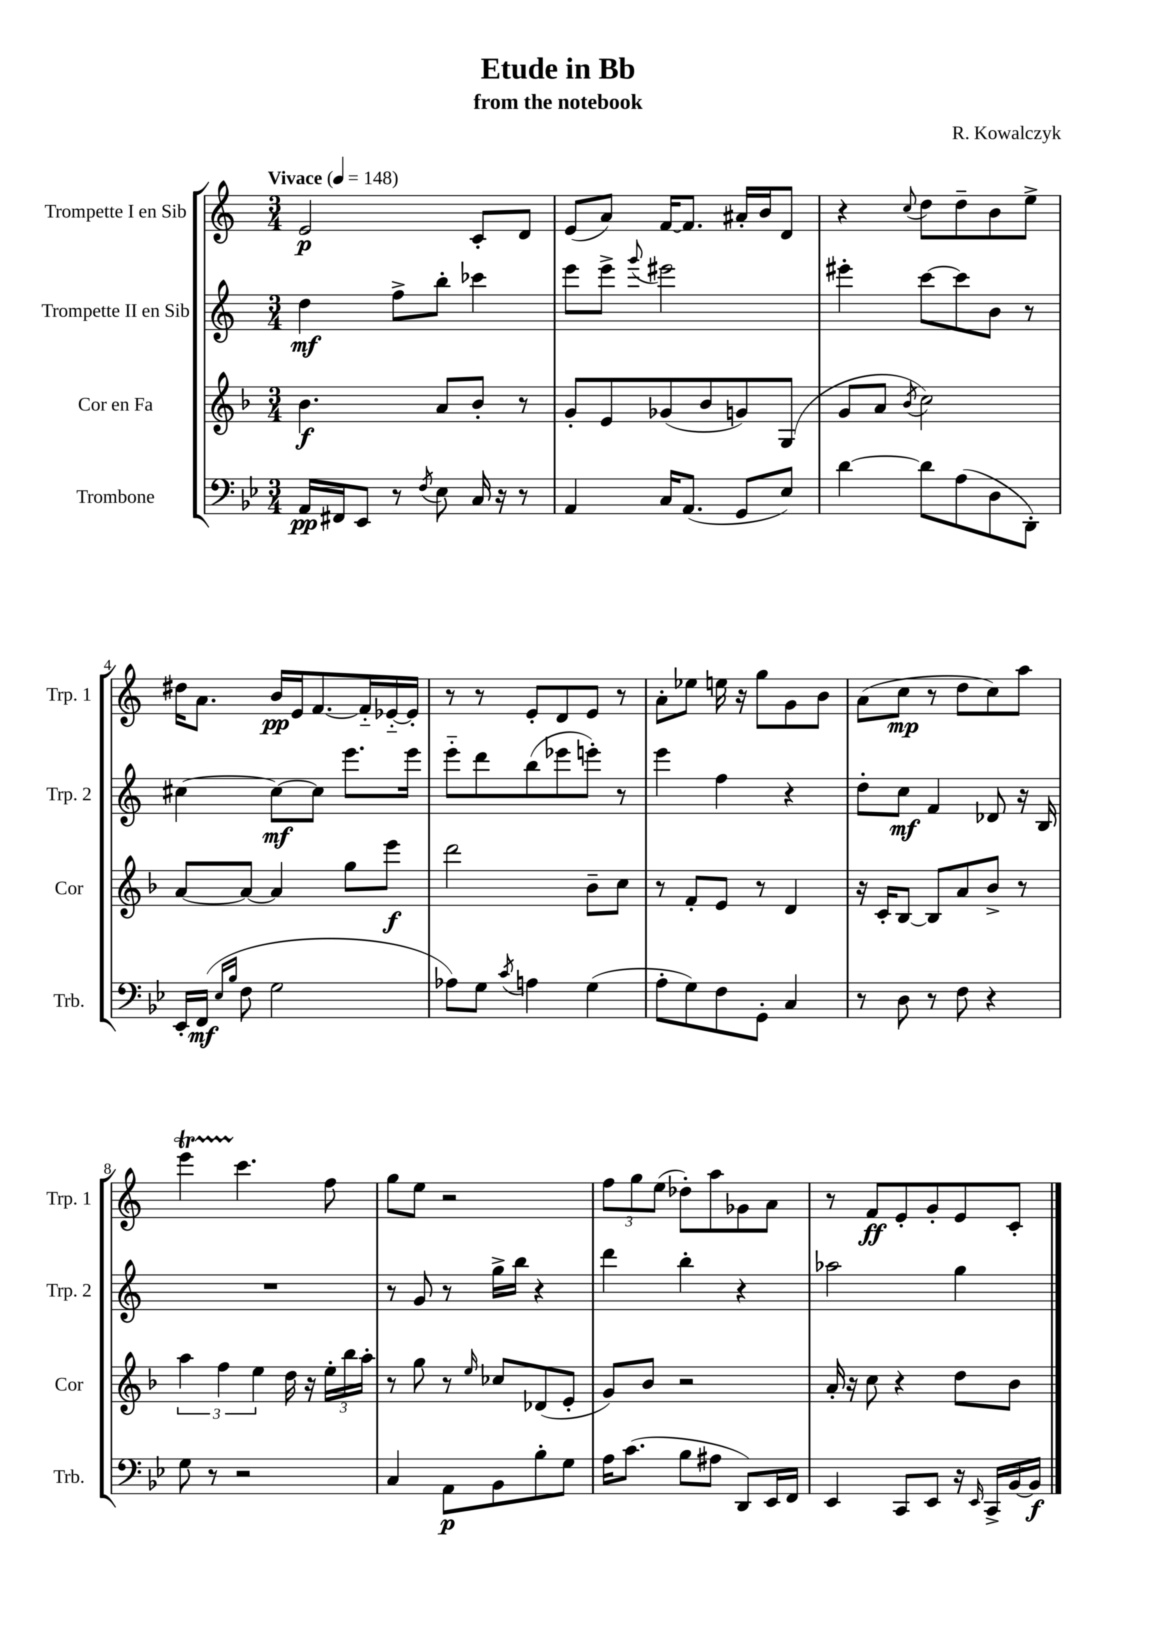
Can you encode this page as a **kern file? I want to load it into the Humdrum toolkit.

**kern	**kern	**kern	**kern
*staff4	*staff3	*staff2	*staff1
*clefF4	*clefG2	*clefG2	*clefG2
*k[b-e-]	*k[b-]	*k[]	*k[]
*M3/4	*M3/4	*M3/4	*M3/4
*MM148	*MM148	*MM148	*MM148
16AA/LL	4.b-\	4dd\	2e/
16FF#/J	.	.	.
8EE-/J	.	.	.
8r	.	8ff^\L	.
8qF/	.	.	.
8E-\	8a/L	8bb'\J	.
16C/	8b-'/J	4ccc-\	8c'/L
16r	.	.	.
8r	8r	.	8d/J
=	=	=	=
4AA/	8g'/L	8eee\L	(8e/L
.	8e/	8eee^\J	8a/J)
.	.	8qqggg/	.
16C/LK	(8g-/	2eee#\	[16f/LK
(8.AA/J	.	.	8.f/]J
.	8b-/	.	.
8GG/L	8g/)	.	16a#'/LL
.	.	.	16b/J
8E-/J)	(8G/J	.	8d/J
=	=	=	=
[4d\	8g/L	4eee#'\	4r
.	8a/J	.	.
.	8qb-/	.	8qqcc/
8d\]L	2cc\)	[8ccc\L	8dd\L
(8A\	.	8ccc\]	8dd~\
8D\	.	8b\J	8b\
8DD'\J)	.	8r	8ee^\J
=	=	=	=
16EE-'/LL	[8a/L	[4cc#\	16dd#\LK
(16FF/JJ	.	.	8.a\J
16qqE-/LL	.	.	.
16qqB-/JJ	.	.	.
8F\	8a/_J	.	.
2G\	4a/]	8cc#\_L	16b/LL
.	.	.	16e/J
.	.	8cc#\]J	[8.f/
.	8gg\L	8.eee\L	.
.	.	.	16f'~/]L
.	8eee\J	.	[16e-'~/
.	.	16eee\Jk	16e-'/]JJ
=	=	=	=
8A-\L)	2ddd\	8eee'~\L	8r
8G\J	.	8ddd\	8r
8qc/	.	.	.
4A\	.	(8bb\	8e'/L
.	.	8eee-\	8d/
(4G\	8b-~\L	8eee'\J)	8e/J
.	8cc\J	8r	8r
=	=	=	=
8A'\L	8r	4eee\	8a'\L
8G\)	8f'/L	.	8ee-\J
8F\	8e/J	4ff\	16ee\
.	.	.	16r
8GG'\J	8r	.	8gg\L
4C/	4d/	4r	8g\
.	.	.	8b\J
=	=	=	=
8r	16r	8dd'\L	(8a\L
.	16c'/LK	.	.
8D\	[8B-/J	8cc\J	8cc\J
8r	8B-/]L	4f/	8r
8F\	8a/	.	8dd\L
4r	8b-^/J	8d-/	8cc\)
.	8r	16r	8aa\J
.	.	16B/	.
=	=	=	=
8G\	6aa\	2.r	4eee\
8r	.	.	.
.	6ff\	.	.
2r	.	.	4.ccc\
.	6ee\	.	.
.	16dd\	.	.
.	16r	.	.
.	24ee'\LL	.	8ff\
.	24bb-\	.	.
.	24aa'\JJ	.	.
=	=	=	=
4C/	8r	8r	8gg\L
.	8gg\	8g/	8ee\J
8AA\L	8r	8r	2r
.	16qqee/	.	.
8BB-\	8cc-/L	16gg^\LL	.
.	.	16bb\JJ	.
8B-'\	(8d-/	4r	.
8G\J	8e'/J	.	.
=	=	=	=
16A\LK	8g/L)	4ddd\	12ff\L
(8.c\J	.	.	.
.	.	.	12gg\
.	8b-/J	.	.
.	.	.	(12ee\J
8B-\L	2r	4bb'\	8dd-'\L)
8A#\J	.	.	8aa\
8DD/L)	.	4r	8g-\
16EE-/L	.	.	8a\J
16FF/JJ	.	.	.
=	=	=	=
4EE-/	16a'/	2aa-\	8r
.	16r	.	.
.	8cc\	.	8f/L
8CC/L	4r	.	8e'/
8EE-/J	.	.	8g'/
16r	8dd\L	4gg\	8e/
16qqEE-/	.	.	.
16CC^/LL	.	.	.
[16BB-/	8b-\J	.	8c'/J
16BB-/]JJ	.	.	.
==	==	==	==
*-	*-	*-	*-
